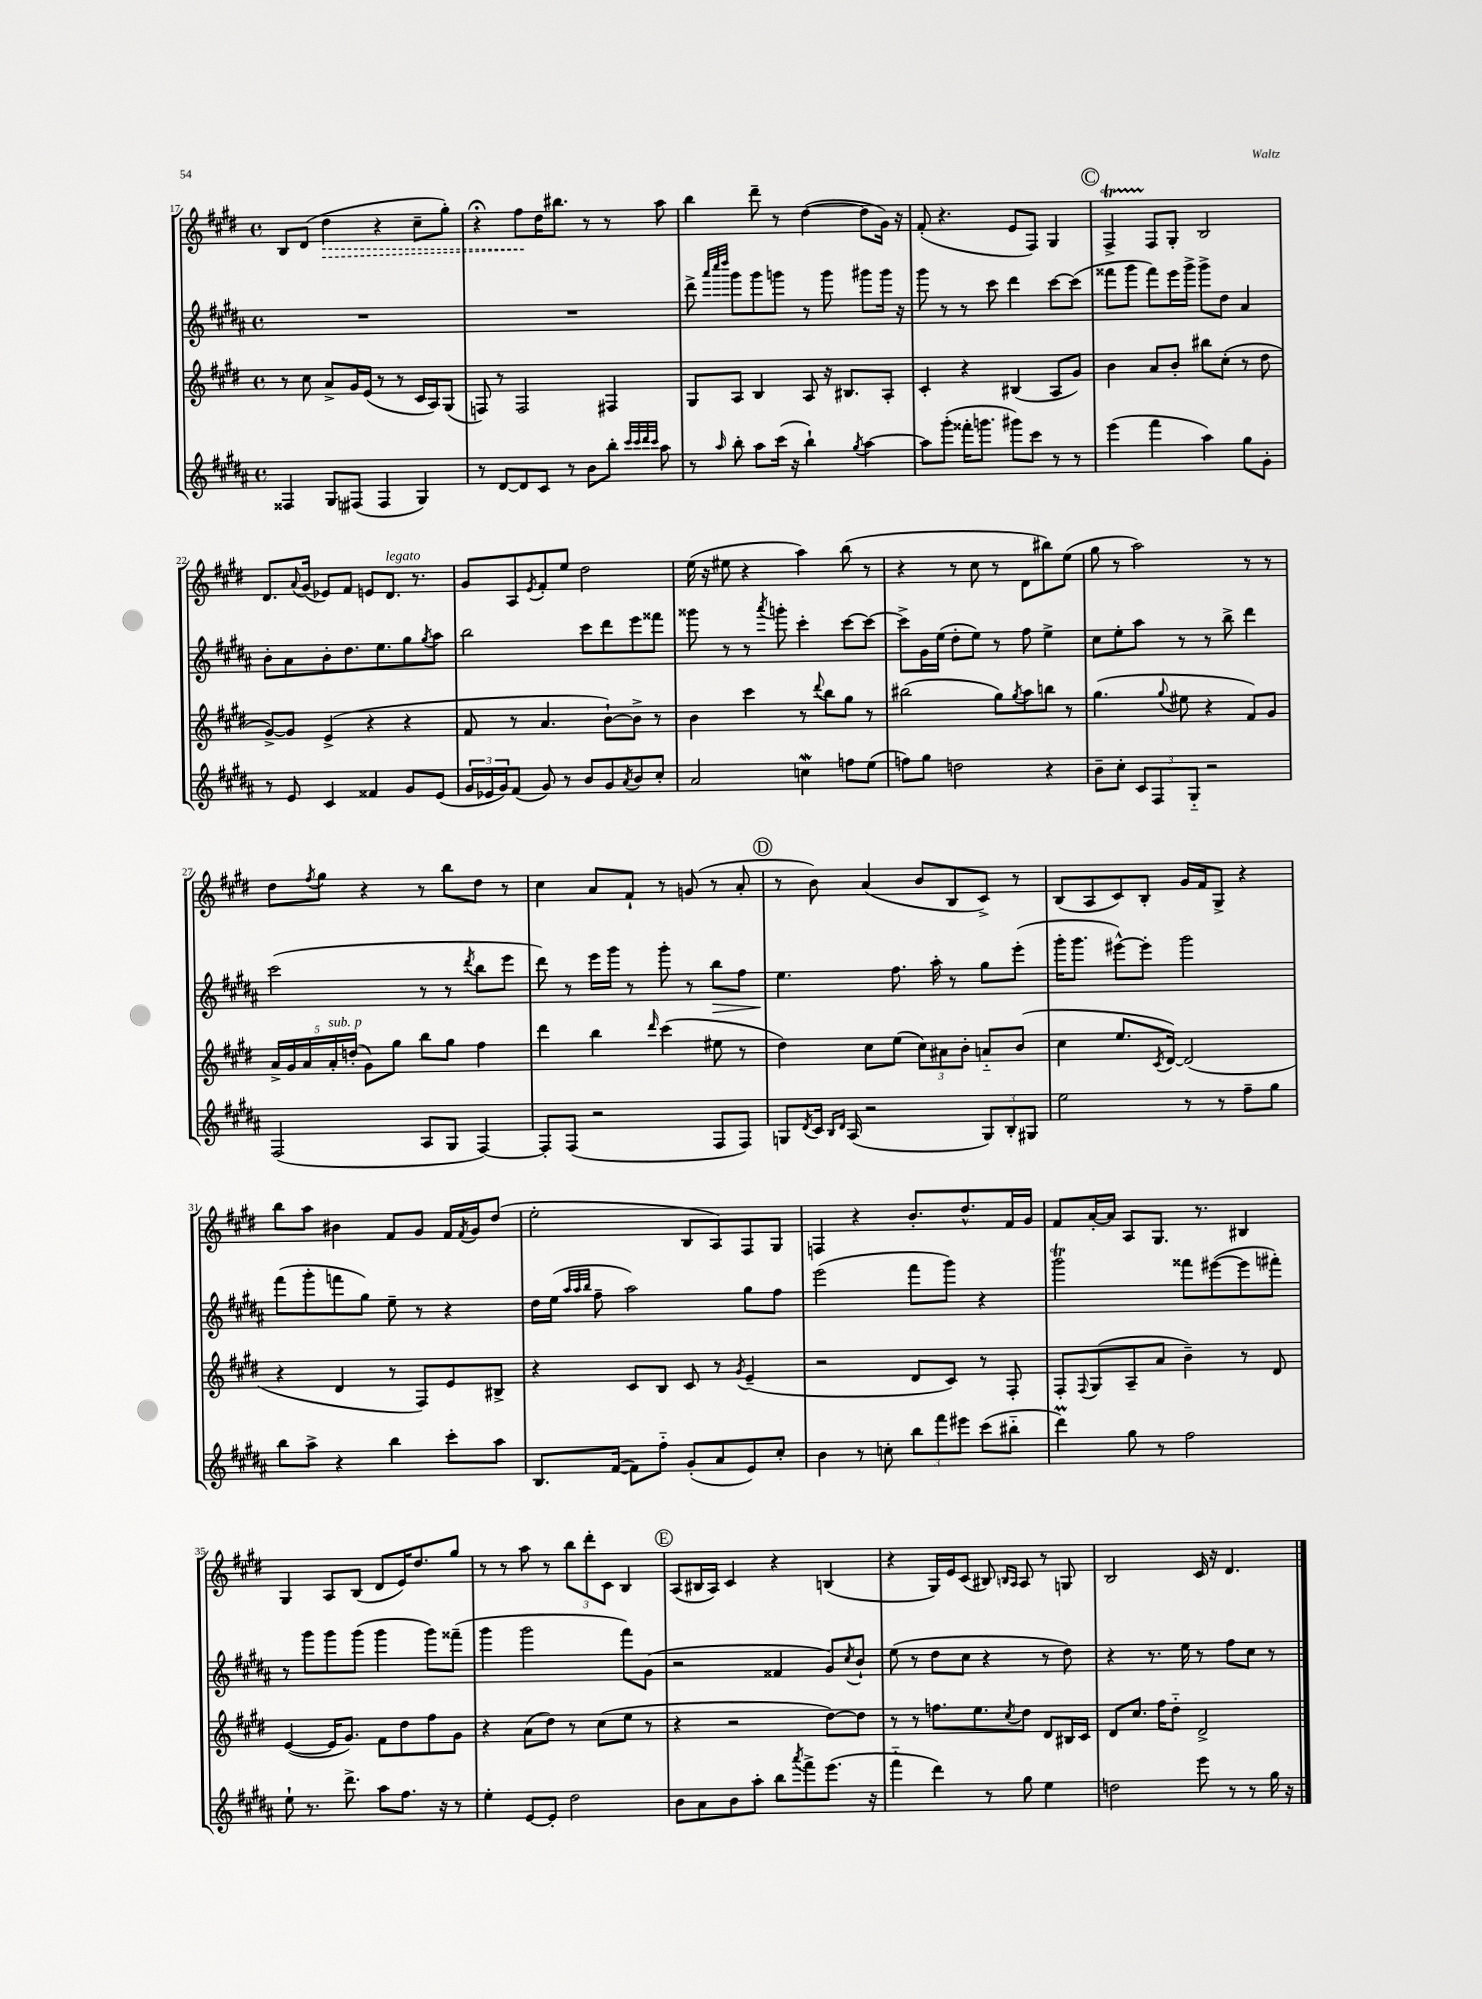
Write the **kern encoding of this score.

**kern	**kern	**kern	**dynam	**kern	**dynam
*part4	*part3	*part2	*part2	*part1	*part1
*staff4	*staff3	*staff2	*staff2	*staff1	*staff1
*clefG2	*clefG2	*clefG2	*	*clefG2	*
*k[f#c#g#d#a#]	*k[f#c#g#d#]	*k[f#c#g#d#a#]	*	*k[f#c#g#d#]	*
*M4/4	*M4/4	*M4/4	*	*M4/4	*
*met(c)	*met(c)	*met(c)	*	*met(c)	*
=17	=17	=17	=17	=17	=17
4F##X/	8r	1r	.	8B/L	.
.	8cc#\	.	.	(8d#/J	.
!	!	!	!	!	!LO:HP:b
8G#/L	8a^/L	.	.	4dd#\	>
(8F#X/J	16g#/L	.	.	.	.
.	(16e/JJ	.	.	.	.
4F#/	8r	.	.	4r	.
.	8r	.	.	.	.
4G#/)	16c#/LL	.	.	8cc#~\L	.
.	16A/J)	.	.	.	.
.	(8G#/J	.	.	8gg#'\J)	.
=18	=18	=18	=18	=18	=18
8r	8Fn/)	1r	.	4r;<	.
[8d#/L	8r	.	.	.	.
8d#/]	2F/	.	.	8ff#\L	.
8c#/J	.	.	.	16dd#\K	]
.	.	.	.	8.bb#X\J	.
8r	.	.	.	.	.
8b\L	.	.	.	8r	.
8bb'\J	4F#X/	.	.	8r	.
32qqccc#/LLL	.	.	.	.	.
32qqccc#/	.	.	.	.	.
32qqddd#/	.	.	.	.	.
32qqccc#/JJJ	.	.	.	.	.
8aa#\	.	.	.	8aa\	.
=19	=19	=19	=19	=19	=19
8r	8G#/L	8ddd#^\	.	4bb\	.
.	.	32qqaaa#/LLL	.	.	.
.	.	32qqcccc#/	.	.	.
16qqaa#/	.	32qqdddd#/JJJ	.	.	.
8bb'\	8A/J	8ggg#\L	.	.	.
8aa#\L	4B/	8ggg#\	.	8ddd#~\	.
(16ccc#\Jk	.	8gggn\J	.	8r	.
16r	.	.	.	.	.
4bb`\)	8A/	8r	.	([4dd#\	.
.	16r	8ggg\	.	.	.
.	8.B#X/L	.	.	.	.
8qgg#/	.	.	.	.	.
[4aa#\	.	8ggg#X\L	.	8dd#\L]	.
.	8A'/J	16ggg#\Jk	.	16g#\Jk)	.
.	.	16r	.	16r	.
=20	=20	=20	=20	=20	=20
8aa#\L]	4c#'/	8ggg#\	.	(8f#'/	.
(8ggg#'\J	.	8r	.	4.r	.
16fff##X'\KL	4r	8r	.	.	.
8.gggn\J	.	.	.	.	.
.	.	8ccc#\	.	.	.
8ggg#X\L)	(4B#X/	4ddd#\	.	8e/L	.
8ccc#\J	.	.	.	8F#/J)	.
8r	8A/L	[8ccc#\L	.	4G#/	.
8r	8g#/J)	(8ccc#\J]	.	.	.
!!LO:REH:place=s1:t=C
=21	=21	=21	=21	=21	=21
(4eee\	4b\	8fff##X\L	.	4F#T^/	.
.	.	8ggg#\J	.	.	.
4fff#\	8a/L	8fff##\L)	.	8F#/L	.
.	8b'/J	16eee\L	.	8G#'/J	.
.	.	16ggg#^\JJ	.	.	.
4aa#\)	8bb#X\L	8ggg#^\L	.	2B/	.
.	(8cc#'\J	8dd#\J	.	.	.
8gg#\L	8r	4a#/	.	.	.
8g#'\J	8dd#\	.	.	.	.
!!LO:LB:g=z
=22	=22	=22	=22	=22	=22
8r	[8g#^/L)	8b'\L	.	8.d#/L	.
8e/	8g#/J]	8a#\	.	.	.
.	.	.	.	8qqa/	.
.	.	.	.	(16g#/Jk	.
4c#/	(4e^/	8b'\	.	8e-X/L)	.
.	.	8.dd#\	.	8f#/J	.
4f##X/	4r	.	.	8en/L	.
.	.	8.ee\	.	.	.
!	!	!	!	!LO:TX:a:i:t=legato	!
.	.	.	.	8.d#/J	.
8g#/L	4r	8gg#\	.	.	.
.	.	.	.	8.r	.
.	.	8qgg#/	.	.	.
(8e/J	.	8aa#\J	.	.	.
=23	=23	=23	=23	=23	=23
24g#/LL	8f#/	2bb\	.	8g#/L	.
24e-X/	.	.	.	.	.
24g#/J)	.	.	.	.	.
(8f#/J	8r	.	.	8A/	.
.	.	.	.	8qe/	.
8g#/)	4.a/	.	.	8f#'/	.
8r	.	.	.	8ee/J	.
8b/L	.	8ccc#\L	.	2dd#\	.
8g#/	[8b`\L)	8ddd#\	.	.	.
8qa#/	.	.	.	.	.
8b/	8b^\J]	8eee\	.	.	.
8cc#'/J	8r	8fff##X\J	.	.	.
=24	=24	=24	=24	=24	=24
2a#/	4b\	8ggg##X\	.	(16ee\	.
.	.	.	.	16r	.
.	.	8r	.	8ee#X\	.
.	4ccc#\	8r	.	4r	.
.	.	8qaaa#/	.	.	.
.	.	8gggn'\	.	.	.
4ccnw\	8r	4ccc#'\	.	4aa\)	.
.	8qqddd#/	.	.	.	.
.	8bb\L	.	.	.	.
8ffn\L	8gg#\J	[8ccc#\L	.	(8bb\	.
(8ee\J	8r	8ccc#\J_	.	8r	.
=25	=25	=25	=25	=25	=25
8ffn\L)	(2bb#X\	8ccc#^\L]	.	4r	.
8gg#\J	.	16g#\L	.	.	.
.	.	(16ee\JJ	.	.	.
2ddn\	.	8dd#'\L	.	8r	.
.	.	8ee\J)	.	8cc#\	.
.	8gg#\L)	8r	.	8r	.
.	8qgg#/	.	.	.	.
.	8aa\	8ff#\	.	8d#\L	.
4r	8bbn\J	4ee^\	.	8bb#X\)	.
.	8r	.	.	(8ee\J	.
=26	=26	=26	=26	=26	=26
8b~\L	(4.gg#\	8cc#\L	.	8gg#\	.
8cc#'\J	.	8ee'\	.	8r	.
12c#/L	.	8aa#\J	.	2aa\)	.
12F#/	.	.	.	.	.
.	8qqgg#/	.	.	.	.
.	8ee#X\	8r	.	.	.
12G#/J	.	.	.	.	.
2r	4r	8r	.	.	.
.	.	8bb^\	.	.	.
.	8f#/L)	4ddd#\	.	8r	.
.	8g#/J	.	.	8r	.
!!LO:LB:g=z
=27	=27	=27	=27	=27	=27
(2F#/	20a^/LL	(2ccc#\	.	8dd#\L	.
.	20g#/	.	.	.	.
.	20a/	.	.	.	.
.	.	.	.	8qff#/	.
.	.	.	.	8gg#\J	.
!	!LO:TX:a:i:t=sub. p	!	!	!	!
.	20a'/	.	.	.	.
.	(20ddn'/JJ	.	.	.	.
.	8g#\L)	.	.	4r	.
.	8gg#\J	.	.	.	.
8A#/L	8bb\L	8r	.	8r	.
8G#/J	8gg#\J	8r	.	8bb\L	.
.	.	8qddd#/	.	.	.
[4F#/)	4ff#\	8bb\L	.	8dd#\J	.
.	.	8eee\J	.	8r	.
=28	=28	=28	=28	=28	=28
8F#'/L]	4ddd#\	8ddd#\)	.	4cc#\	.
(8F#/J	.	8r	.	.	.
2r	4bb\	16eee\LL	.	8a/L	.
.	.	16ggg#\JJ	.	.	.
.	.	8r	.	8f#`/J	.
.	16qqddd#/	.	.	.	.
.	(4ccc#\	8ggg#'\	.	8r	.
.	.	8r	.	(8gn/	.
!	!	!	!LO:HP:b	!	!
8F#/L	8ee#X\	8bb\L	>	8r	.
8F#/J)	8r	8ff#\J	.	8a'/	.
!!LO:REH:place=s1:t=D
=29	=29	=29	=29	=29	=29
8Gn/L	4dd#\)	4.ee\	.	8r	.
8qd#/	.	.	.	.	.
16c#/Jk	.	.	.	8b\)	.
16qqB/LL	.	.	.	.	.
16qqd#/JJ	.	.	.	.	.
(16A#/	.	.	.	.	.
2r	8cc#\L	.	.	(4a/	.
.	(8ee\J	8.ff#\	]	.	.
.	12cc#\L)	.	.	8b/L	.
.	.	16aa#'\	.	.	.
.	12a#X\	.	.	.	.
.	.	8r	.	8B/	.
.	12b'\J	.	.	.	.
12G/L)	8an/L	8gg#\L	.	8c#^/J)	.
12B'/	.	.	.	.	.
.	(8b/J	(8eee'\J	.	8r	.
12G#X/J	.	.	.	.	.
=30	=30	=30	=30	=30	=30
2ee\	4cc#\	16ggg#'\KL	.	(8B/L	.
.	.	8.ggg#\J	.	.	.
.	.	.	.	8A/	.
.	8.ee/L	[8eee#X^^\L)	.	8c#/)	.
.	.	8eee#'\J]	.	8B'/J	.
.	8qc#/	.	.	.	.
.	[16d#/Jk)	.	.	.	.
8r	(2d#/]	2ggg#\	.	16g#/LL	.
.	.	.	.	16f#/J	.
8r	.	.	.	8G#^/J	.
8ff#~\L	.	.	.	4r	.
8gg#\J	.	.	.	.	.
!!LO:LB:g=z
=31	=31	=31	=31	=31	=31
8bb\L	4r	(8fff#\L	.	8bb\L	.
8aa#^\J	.	8ggg#'\	.	8aa\J	.
4r	4d#/	8fffn\	.	4b#X\	.
.	.	8gg#\J)	.	.	.
4bb\	8r	8ee~\	.	8f#/L	.
.	8F#/L)	8r	.	8g#/J	.
8ccc#'\L	8e/	4r	.	16f#/LL	.
.	.	.	.	8qf#/	.
.	.	.	.	16g#/J	.
8aa#\J	8B#X^/J	.	.	(8dd#/J	.
=32	=32	=32	=32	=32	=32
8.B/L	4r	16dd#\LL	.	2ee'\	.
.	.	(16ee\JJ	.	.	.
.	.	32qqaa#/LLL	.	.	.
.	.	32qqaa#/	.	.	.
.	.	32qqbb/JJJ	.	.	.
.	.	8ff#~\	.	.	.
([16f#/Jk	.	.	.	.	.
8f#\L])	8c#/L	2aa#\)	.	.	.
8ff#\J	8B/J	.	.	.	.
(8g#'/L	8c#/	.	.	8B/L	.
8a#/	8r	.	.	8A/)	.
.	8qg#/	.	.	.	.
8e/)	(4e~/	8gg#\L	.	8F#/	.
8cc#'/J	.	8ff#\J	.	8G#/J	.
=33	=33	=33	=33	=33	=33
4b\	2r	(2eee\	.	4Fn/	.
8r	.	.	.	4r	.
8ccn'\	.	.	.	.	.
12bb\L	8d#/L	8fff#\L	.	8.b'/L	.
12fff#\	.	.	.	.	.
.	8c#/J)	8ggg#\J)	.	.	.
12eee#X\J	.	.	.	.	.
.	.	.	.	8.dd#^^/	.
(8ccc#\L	8r	4r	.	.	.
8bb#X\J	8F#'/	.	.	16f#/L	.
.	.	.	.	16g#/JJ	.
=34	=34	=34	=34	=34	=34
4ddd#m\)	8F#'/L	2ggg#T\	.	8f#/L	.
.	8qqF#/	.	.	.	.
.	(8G#/	.	.	[16a'/L	.
.	.	.	.	16a/JJ]	.
8gg#\	8A~/	.	.	8A/L	.
8r	8a/J	.	.	8.G#/J	.
2ff#\	4b~\)	8fff##X\L	.	.	.
.	.	.	.	8.r	.
.	.	([8eee#X\	.	.	.
.	8r	8eee#\]	.	4B#X/	.
.	8d#/	8fff#X'\J)	.	.	.
!!LO:LB:g=z
=35	=35	=35	=35	=35	=35
8ee`\	([4e/	8r	.	4G#/	.
8.r	.	8ggg#\L	.	.	.
.	16e/KL]	8ggg#\	.	8A/L	.
8.ddd#^\	8.g#/J)	.	.	.	.
.	.	(8ggg#\J	.	(8B/J	.
8aa#\L	8f#\L	4ggg#\	.	8d#/L	.
8.ff#\J	8dd#\	.	.	16e/K)	.
.	.	.	.	8.dd#/	.
.	8ff#\	8ggg#\L)	.	.	.
16r	.	.	.	.	.
8r	8g#\J	(8fff##X~\J	.	8gg#/J	.
=36	=36	=36	=36	=36	=36
4ee'\	4r	4ggg#\	.	8r	.
.	.	.	.	8r	.
[8e/L	(8a\L	2ggg#\	.	8aa\	.
8e'/J]	8dd#\J)	.	.	8r	.
2dd#\	8r	.	.	12bb\L	.
.	.	.	.	12ddd#'\	.
.	(8cc#\L	.	.	.	.
.	.	.	.	12c#\J	.
.	8ee\J	8fff#\L)	.	4B/	.
.	8r	(8g#\J	.	.	.
!!LO:REH:place=s1:t=E
=37	=37	=37	=37	=37	=37
8b\L	4r	2r	.	(8A/L	.
8a#\	.	.	.	16B#X/L	.
.	.	.	.	16A/JJ)	.
8b\	2r	.	.	4c#/	.
8aa#'\J	.	.	.	.	.
8bb\L	.	4f##X/	.	4r	.
8qaaa#/	.	.	.	.	.
8fff#^\	.	.	.	.	.
(8.eee\J	[8dd#\L)	8g#/L)	.	(4Bn/	.
.	.	8qcc#/	.	.	.
.	8dd#\J]	8b`/J	.	.	.
16r	.	.	.	.	.
=38	=38	=38	=38	=38	=38
4fff#\	8r	(8ee\	.	4r	.
.	8r	8r	.	.	.
4ddd#\)	8.ffn\L	8dd#\L	.	16G#/LL)	.
.	.	.	.	16e/J	.
.	.	8cc#\J	.	(8c#/J	.
.	8.ee\	.	.	.	.
8r	.	4r	.	8B#X/)	.
.	.	.	.	16qqBn/LL	.
.	8qcc#/	.	.	16qqA/JJ	.
8gg#\	8dd#\J	.	.	8A/	.
4ee\	8d#/L	8r	.	8r	.
.	16B#X/L	8dd#\)	.	8Gn/	.
.	16c#/JJ	.	.	.	.
=39	=39	=39	=39	=39	=39
2ddn\	8d#/L	4r	.	2B/	.
.	8.cc#/J	.	.	.	.
.	.	8.r	.	.	.
.	16ff#\KL	.	.	.	.
.	8dd#\J	.	.	.	.
.	.	16ee\	.	.	.
8eee\	2d#^/	8r	.	16c#/	.
.	.	.	.	16r	.
8r	.	8ff#\L	.	4.d#/	.
8r	.	8cc#\J	.	.	.
16gg#\	.	8r	.	.	.
16r	.	.	.	.	.
==	==	==	==	==	==
*-	*-	*-	*-	*-	*-
